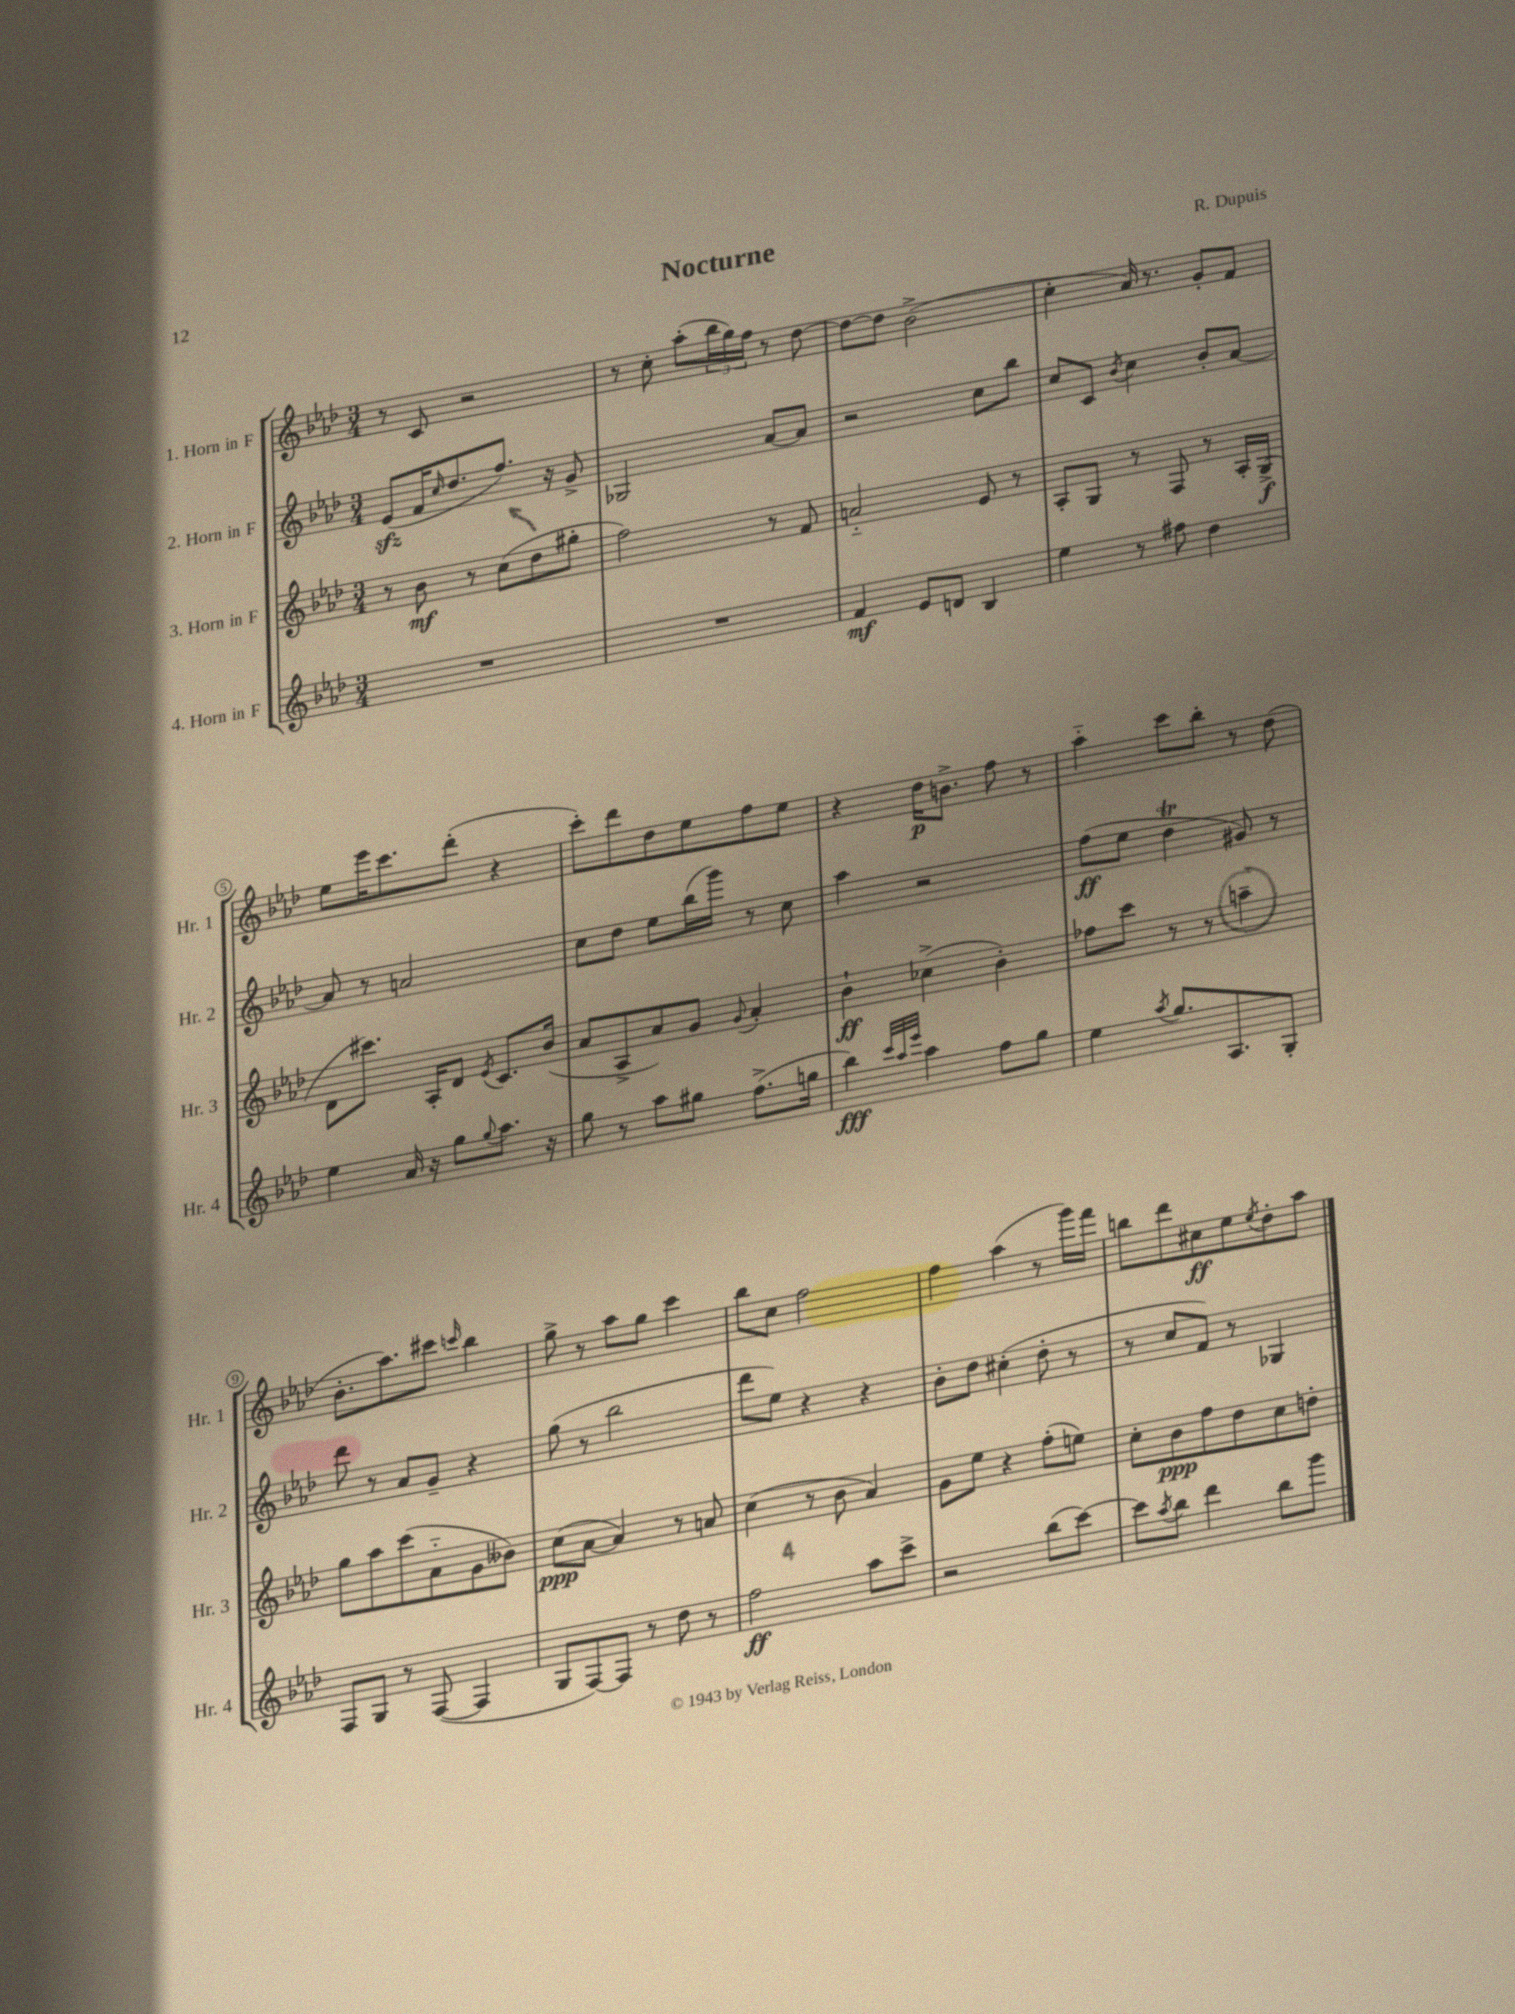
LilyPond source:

\header { title = "Nocturne" composer = "R. Dupuis" }
<<
\new StaffGroup <<
\new Staff = "s0" \with { instrumentName = "1. Horn in F" shortInstrumentName = "Hr. 1" } {
    \clef treble \key aes \major \numericTimeSignature \time 3/4
    r8 c'8 r2 |
    r8 c''8-. aes''8-.( \tuplet 3/2 { bes''16 g''16) f''16 } r8 des''8~ |
    des''8~ des''8 bes'2->( |
    c''4-. aes'16) r8. g'8-. f'8 |
    ees''8 ees'''16 c'''8. des'''8-.( r4 |
    c'''8-.) des'''8 des''8 ees''8 f''8 ees''8 |
    r4 des''16\p b'8.-> f''8 r8 |
    aes''4-_ c'''8 bes''8-. r8 des''8( |
    bes'8.-. aes''8.) cis'''8 \grace { c'''16 } bes''4 |
    g''8-> r8 aes''8 g''8 c'''4 |
    bes''8 c''8 f''2 |
    f''4 aes''4( r8 g'''16) f'''16 |
    b''8 des'''8 cis''8\ff ees''8 \acciaccatura { ees''8 } des''8-. aes''8 \bar "|." |
}
\new Staff = "s1" \with { instrumentName = "2. Horn in F" shortInstrumentName = "Hr. 2" } {
    \clef treble \key aes \major \numericTimeSignature \time 3/4
    ees'8\sfz( f'16 \grace { c''16 } des''8. f''8.) r16 g'8-> |
    ges2 aes'8~ aes'8 |
    r2 c''8 bes''8 |
    c''8 c'8 \acciaccatura { bes'8 } c''4 bes'8-. aes'8~ |
    aes'8 r8 a'2 |
    c''8 des''8 ees''8 bes''16( g'''16) r8 c''8 |
    aes''4 r2 |
    f''8\ff( ees''8 des''4\trill gis'8) r8 |
    des'''8 r8 aes'8 g'8-- r4 |
    g''8( r8 bes''2 |
    des'''8 ees''8) r4 r4 |
    bes'8-. des''8 cis''4-.( des''8-. r8 |
    r8 c''8 f'8) r8 ges4 \bar "|." |
}
\new Staff = "s2" \with { instrumentName = "3. Horn in F" shortInstrumentName = "Hr. 3" } {
    \clef treble \key aes \major \numericTimeSignature \time 3/4
    r8 bes'8\mf r8 c''8( des''8 gis''8-. |
    f''2) r8 f'8 |
    a'2-_ ees'8 r8 |
    aes8-. g8 r8 f8 r8 aes16-. g16->\f( |
    des'8 cis'''8.) aes16-. des'8 \acciaccatura { ees'8 } c'8. bes'16( |
    aes'8 aes8-> aes'8) g'8 \appoggiatura { g'8 } aes'4-. |
    bes'4-!\ff ces''4->( bes'4-.) |
    fes''8 c'''8 r8 r8 a''4-- |
    g''8 aes''8 c'''8( aes'8-_ g'8 beses'8) |
    c''8\ppp( aes'8~ aes'4) r8 a'8 |
    c''4( r8 bes'8 aes'4) |
    g'8 ees''8 r4 f''8-.( e''8) |
    c''8-. bes'8\ppp f''8 des''8 c''8 d''8-. \bar "|." |
}
\new Staff = "s3" \with { instrumentName = "4. Horn in F" shortInstrumentName = "Hr. 4" } {
    \clef treble \key aes \major \numericTimeSignature \time 3/4
    R2. |
    R2. |
    f'4\mf ees'8 d'8 bes4 |
    ees''4 r8 fis''8 des''4 |
    ees''4 aes'16 r16 g''8 \appoggiatura { g''8 } aes''8. r16 |
    g''8 r8 aes''8 gis''8 f''8.->( g''16 |
    bes''4\fff) \grace { c'''32 aes''32 ees'''32 } aes''4 f''8 g''8 |
    ees''4 \acciaccatura { aes''8 } g''8. aes8. g8-. |
    f8 g8 r8 f8~( f4 |
    g8 f8~) f8 r8 des''8 r8 |
    f''2\ff aes''8 c'''8-> |
    r2 bes''8( c'''8~) |
    c'''8 \acciaccatura { aes''8 } bes''8 des'''4 bes''8 g'''8 \bar "|." |
}
>>
>>
\layout { \context { \Score \override BarNumber.stencil = #(make-stencil-circler 0.1 0.3 ly:text-interface::print) } }
